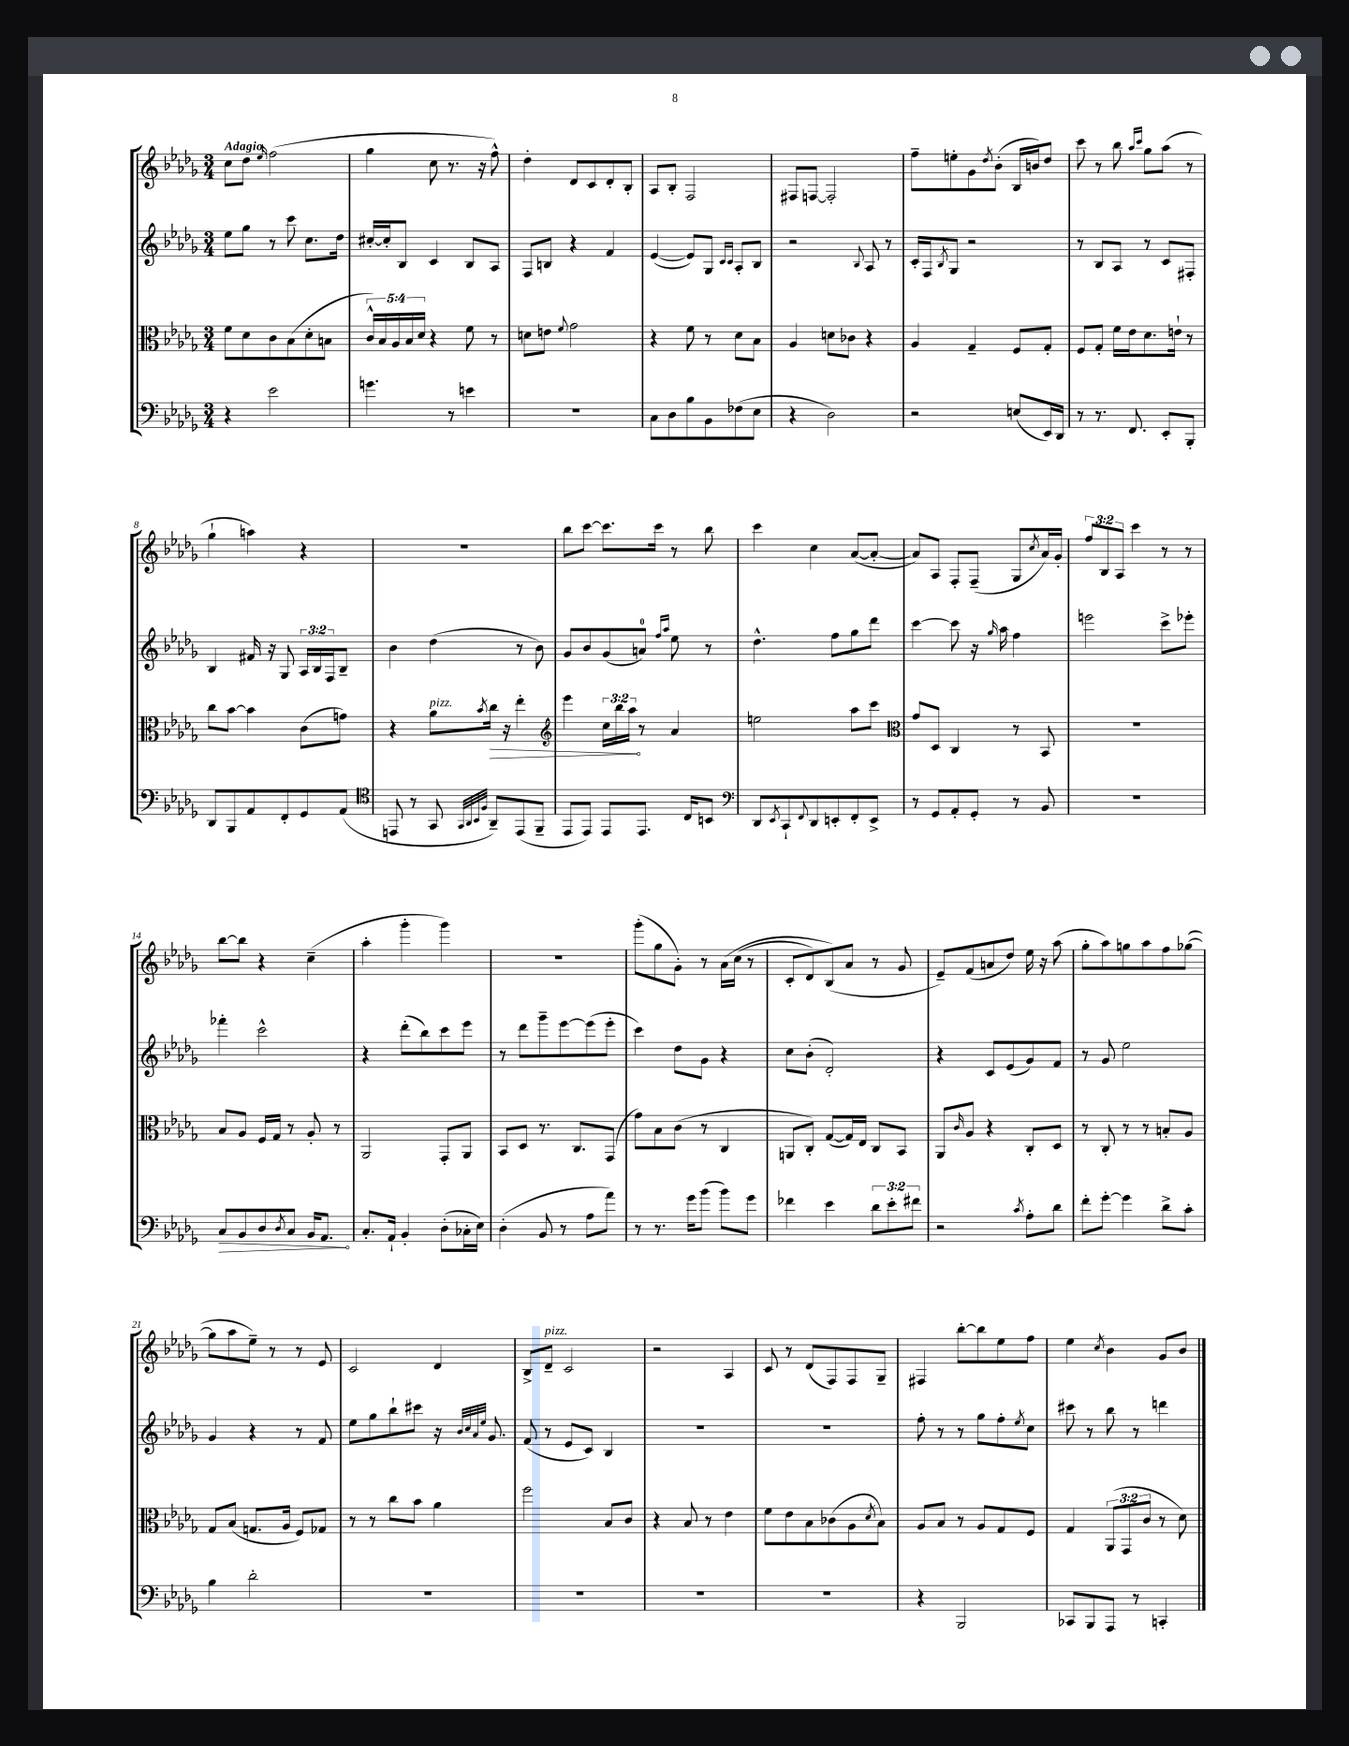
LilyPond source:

<<
\new StaffGroup <<
\new Staff = "s0" {
    \clef treble \key des \major \numericTimeSignature \time 3/4 \override Staff.TupletNumber.text = #tuplet-number::calc-fraction-text \tempo "Adagio"
    c''8 des''8 \grace { ees''16 } f''2( |
    ges''4 c''8 r8. r16 f''8-^) |
    des''4-. des'8 c'8 des'8-. bes8-. |
    aes8 bes8-. f2 |
    fis8 f8~ f2-. |
    f''8-- e''8-. ges'8 \acciaccatura { des''8 } bes'8-.( bes16 b'16) des''8 |
    c'''8 r8 bes''8 \grace { aes''16 c'''16 } ges''8 aes''8( r8 |
    ges''4-! a''4) r4 |
    R2. |
    bes''8 c'''8~ c'''8. c'''16 r8 bes''8 |
    c'''4 c''4 aes'8~( aes'8~-. |
    aes'8) aes8 f8-. f8--( ges8 \acciaccatura { c''8 } aes'16) ges'16-. |
    \tuplet 3/2 { f''8 bes8 aes8 } c'''4 r8 r8 |
    bes''8~ bes''8 r4 c''4--( |
    aes''4-. ges'''4-. ges'''4) |
    R2. |
    ges'''8-.( ges''8 ges'8-.) r8 aes'16\( c''16( r8 |
    c'8-. des'8) bes8(\) aes'8 r8 ges'8 |
    ees'8--) f'8( a'8 des''8) ees''16 r16 aes''8( |
    ges''8-. aes''8) g''8 aes''8 f''8 ges''8~( |
    ges''8 aes''8 ees''8--) r8 r8 ees'8 |
    c'2 des'4 |
    bes8-> des'8--^\markup { \italic "pizz." } c'2 |
    r2 aes4 |
    c'8 r8 des'8( f8) f8 ges8-- |
    fis4 bes''8~-. bes''8 ees''8 f''8 |
    ees''4 \acciaccatura { c''8 } bes'4 ges'8 bes'8 \bar "|." |
}
\new Staff = "s1" {
    \clef treble \key des \major \numericTimeSignature \time 3/4 \override Staff.TupletNumber.text = #tuplet-number::calc-fraction-text
    ees''8 ges''8 r8 c'''8 c''8. des''16 |
    cis''16~-. cis''16-. bes8 c'4 bes8 aes8 |
    f8 b8 r4 f'4 |
    ees'4~( ees'8) ges8 \grace { c'16 c'16 } aes8-. bes8 |
    r2 \appoggiatura { bes8 } aes8 r8 |
    c'16-. f16 \acciaccatura { bes8 } ges8 r2 |
    r8 bes8 aes8 r8 c'8 fis8-. |
    bes4 fis'16 r16 ges8 \tuplet 3/2 { aes16 bes16 f16 } bes8-- |
    bes'4 des''4( r8 bes'8) |
    ges'8 bes'8 ges'8( a'8-0) \grace { f''16 aes''16 } ees''8 r8 |
    des''4.-^ f''8 ges''8 des'''8 |
    c'''4~ c'''8 r16 \grace { ges''16 } aes''16 f''4 |
    e'''2 c'''8-> ees'''8-. |
    fes'''4-. c'''2-^ |
    r4 des'''8-.( bes''8) c'''8 ees'''8 |
    r8 des'''8 ges'''8-- ees'''8~ ees'''8( ees'''8-. |
    c'''4) des''8 ges'8 r4 |
    c''8 bes'8-.( des'2-.) |
    r4 c'8 ees'8( ges'8) f'8 |
    r8 ges'8 ees''2 |
    ges'4 r4 r8 f'8 |
    ees''8 ges''8 bes''8-! cis'''8 r16 \grace { bes'32 c''32 aes'32 ees''32 } ges'8. |
    f'8( r8 ees'8 c'8) bes4 |
    R2. |
    R2. |
    f''8-. r8 r8 ges''8 f''8-. \acciaccatura { ees''8 } c''8 |
    cis'''8 r8 bes''8 r8 d'''4 \bar "|." |
}
\new Staff = "s2" {
    \clef alto \key des \major \numericTimeSignature \time 3/4 \override Staff.TupletNumber.text = #tuplet-number::calc-fraction-text
    f'8 des'8 c'8 bes8( des'8-. b8 |
    \tuplet 5/4 { c'16-^) bes16 aes16 bes16 des'16 } r4 f'8 r8 |
    d'8 e'8 \appoggiatura { f'8 } ges'2 |
    r4 f'8 r8 des'8 bes8 |
    aes4 d'8 ces'8 r4 |
    aes4 ges4-- f8 ges8-. |
    f8 ges8-. f'16 ees'16 des'8. e'16-! r8 |
    c''8 bes'8~ bes'4 c'8( g'8) |
    r4 aes'8^\markup { \italic "pizz." } \acciaccatura { bes'8 } \once \override Hairpin.circled-tip = ##t c''16\> r16 ees''4-. |
    \clef treble ees'''4 \tuplet 3/2 { c''16 bes''16 aes''16\! } r8 aes'4 |
    e''2 aes''8 c'''8 |
    \clef alto ges'8 des8 c4 r8 bes,8 |
    R2. |
    bes8 aes8 f16 ges16 r8 aes8-. r8 |
    aes,2 ges,8-. aes,8 |
    bes,8 des8 r8. c8. ges,8( |
    ges'8) bes8 c'8( r8 c4 |
    a,8 c8-.) ges8~( ges16) ees16 c8 bes,8 |
    aes,8 \grace { c'16 } aes8 r4 c8-. des8 |
    r8 c8-. r8 r8 b8-. aes8 |
    ges8 bes8( g8. aes16 f8) ges8 |
    r8 r8 c''8 bes'8 aes'4 |
    f''2 bes8 c'8 |
    r4 bes8 r8 ees'4 |
    f'8 ees'8 bes8 ces'8( aes8 \acciaccatura { des'8 } bes8) |
    aes8 bes8 r8 aes8 ges8 f8 |
    ges4 \tuplet 3/2 { aes,8( ges,8 c'8 } r8 des'8) \bar "|." |
}
\new Staff = "s3" {
    \clef bass \key des \major \numericTimeSignature \time 3/4 \override Staff.TupletNumber.text = #tuplet-number::calc-fraction-text
    r4 ees'2 |
    g'4. r8 e'4 |
    R2. |
    c8 des8 bes8 bes,8 fes8( ees8 |
    r4 des2) |
    r2 e8( ees,16) des,16 |
    r8 r8. f,8. ees,8-. bes,,8-. |
    des,8 bes,,8 aes,8 f,8-. ges,8 aes,8( |
    \clef tenor e,8 r8 ges,8 \grace { ges,32 aes,32 bes,32 f32 } aes,8--) e,8( f,8-- |
    ees,8 ees,8) ees,8 ees,8. c16 b,8 |
    \clef bass des,8 \acciaccatura { ees,8 } c,8-! \appoggiatura { f,8 } des,8 e,8-. f,8-. e,8-> |
    r8 ges,8 aes,8-. ges,8-. r8 bes,8 |
    R2. |
    \once \override Hairpin.circled-tip = ##t c8\> bes,8 des8 \acciaccatura { des8 } c8 bes,16 aes,8.\! |
    c8.-. aes,16-! bes,4-. des8-.( ces16-. ees16) |
    des4-.( bes,8 r8 aes8 aes'8) |
    r8 r8. ges'16 bes'8( bes'8) ges'8 |
    fes'4 ees'4 \tuplet 3/2 { des'8 ees'8-. fis'8 } |
    r2 \acciaccatura { c'8 } aes8-. des'8 |
    f'8-. ges'8~-. ges'4 des'8-> c'8-. |
    bes4 des'2-. |
    R2. |
    R2. |
    R2. |
    R2. |
    r4 bes,,2 |
    ces,8 bes,,8 aes,,8 r8 c,4-. \bar "|." |
}
>>
>>
